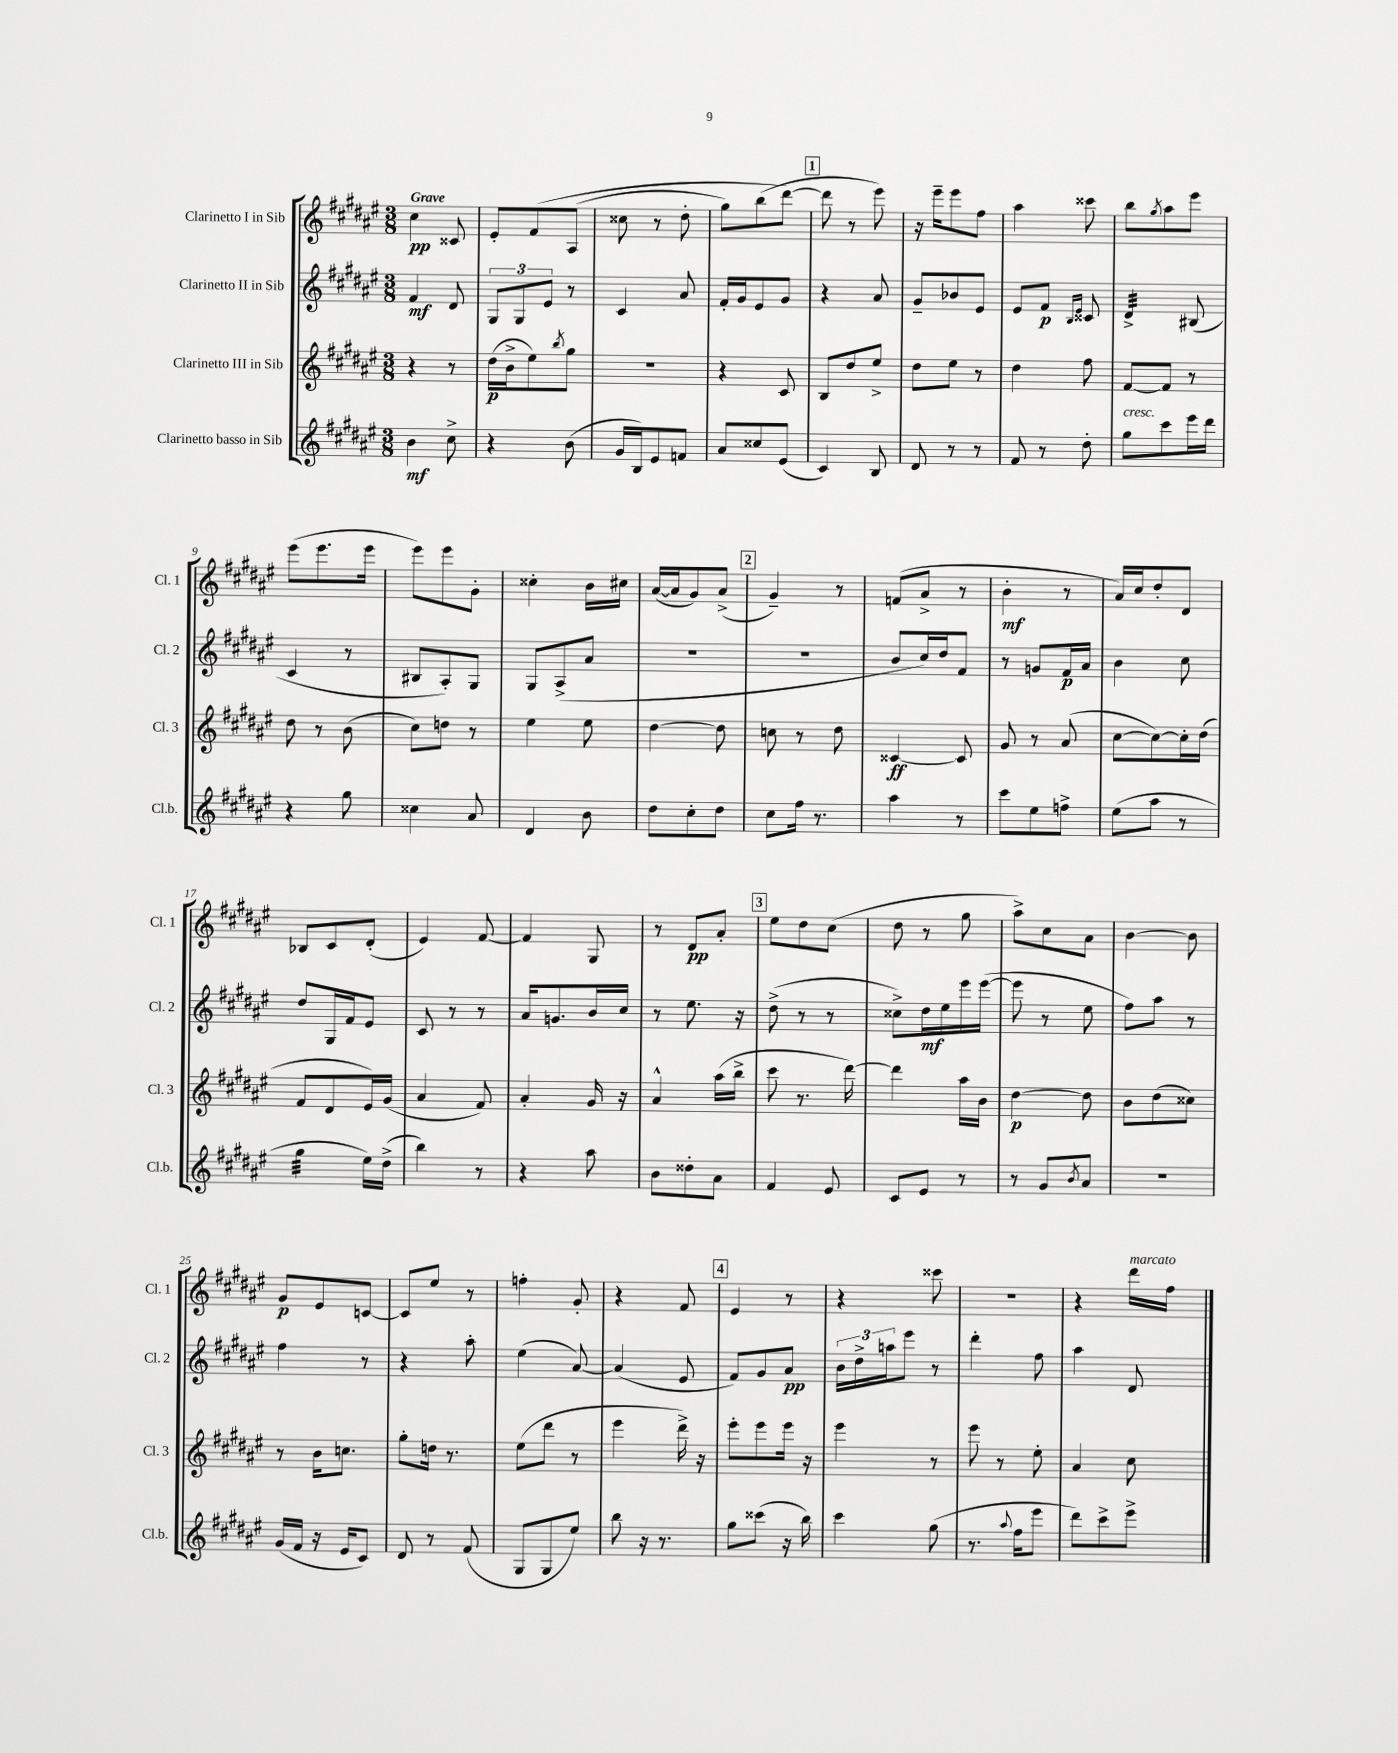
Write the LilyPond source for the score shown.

<<
\new StaffGroup <<
\new Staff = "s0" \with { instrumentName = "Clarinetto I in Sib" shortInstrumentName = "Cl. 1" } {
    \clef treble \key fis \major \numericTimeSignature \time 3/8 \tempo "Grave"
    cis''4\pp cisis'8 |
    eis'8-. fis'8\( ais8( |
    cisis''8 r8 dis''8-. |
    gis''8) b''8( dis'''8~\) |
    \mark \markup { \box "1" } dis'''8 r8 eis'''8) |
    r16 eis'''16-- eis'''8 fis''8 |
    ais''4 cisis'''8 |
    b''8 \acciaccatura { gis''8 } ais''8 eis'''8 |
    eis'''8( eis'''8. eis'''16 |
    eis'''8) eis'''8 gis'8-. |
    cisis''4-. b'16 cis''16 |
    ais'16~( ais'16 gis'8) ais'8->( |
    \mark \markup { \box "2" } gis'4--) r8 |
    f'8( ais'8-> r8 |
    b'4-.\mf r8 |
    ais'16) cis''16 dis''8-. dis'8 |
    bes8 cis'8 dis'8-.( |
    eis'4) fis'8~ |
    fis'4 gis8 |
    r8 dis'8\pp ais'8-. |
    \mark \markup { \box "3" } eis''8 dis''8 cis''8( |
    dis''8 r8 gis''8 |
    ais''8->) cis''8 ais'8 |
    b'4~ b'8 |
    gis'8\p eis'8 c'8~ |
    c'8 eis''8 r8 |
    f''4-. gis'8-. |
    r4 fis'8 |
    \mark \markup { \box "4" } eis'4 r8 |
    r4 cisis'''8 |
    R4. |
    r4 dis'''16^\markup { \italic "marcato" } fis''16 \bar "|." |
}
\new Staff = "s1" \with { instrumentName = "Clarinetto II in Sib" shortInstrumentName = "Cl. 2" } {
    \clef treble \key fis \major \numericTimeSignature \time 3/8
    fis'4\mf dis'8 |
    \tuplet 3/2 { gis8 gis8 eis'8 } r8 |
    cis'4 ais'8 |
    fis'16-. gis'16 eis'8 gis'8 |
    \mark \markup { \box "1" } r4 ais'8 |
    gis'8-- bes'8 eis'8 |
    eis'8 fis'8\p \grace { b16 eis'16 } cisis'8 |
    dis'4:32-> bis8( |
    cis'4 r8 |
    bis8 ais8-.) gis8 |
    gis8 ais8->( ais'8 |
    R4. |
    \mark \markup { \box "2" } R4. |
    b'8 cis''16) dis''16 fis'8 |
    r8 g'8 fis'16\p ais'16 |
    b'4 cis''8 |
    dis''8 gis16 fis'16 eis'8 |
    cis'8 r8 r8 |
    ais'16 g'8. b'16 cis''16 |
    r8 eis''8. r16 |
    \mark \markup { \box "3" } dis''8->( r8 r8 |
    cisis''8->) dis''16\mf eis''16 eis'''16 eis'''16~( |
    eis'''8 r8 eis''8 |
    fis''8) ais''8 r8 |
    fis''4 r8 |
    r4 ais''8-. |
    eis''4( ais'8~) |
    ais'4( eis'8 |
    \mark \markup { \box "4" } fis'8) gis'8 ais'8\pp |
    \tuplet 3/2 { b'16 dis''16-> a''16 } eis'''8 r8 |
    dis'''4-. fis''8 |
    ais''4 dis'8 \bar "|." |
}
\new Staff = "s2" \with { instrumentName = "Clarinetto III in Sib" shortInstrumentName = "Cl. 3" } {
    \clef treble \key fis \major \numericTimeSignature \time 3/8
    r4 r8 |
    dis''16\p( b'16-> eis''8) \acciaccatura { b''8 } gis''8 |
    r4. |
    r4 cis'8 |
    \mark \markup { \box "1" } b8 dis''8 eis''8-> |
    dis''8 eis''8 r8 |
    dis''4 fis''8 |
    fis'8~ fis'8 r8 |
    dis''8 r8 b'8( |
    cis''8) d''8 r8 |
    eis''4 eis''8 |
    dis''4~ dis''8 |
    \mark \markup { \box "2" } c''8 r8 dis''8 |
    cisis'4~\ff cisis'8 |
    gis'8 r8 ais'8( |
    cis''8~ cis''8~) cis''16-. dis''16( |
    fis'8 dis'8 eis'16) gis'16( |
    ais'4 fis'8) |
    ais'4-. gis'16 r16 |
    ais'4-^ ais''16( b''16-> |
    \mark \markup { \box "3" } cis'''8 r8. dis'''16~) |
    dis'''4 ais''16 b'16 |
    dis''4~\p dis''8 |
    b'8 dis''8( cisis''8) |
    r8 b'16 c''8. |
    gis''8-. d''16 r8. |
    eis''8( dis'''8 r8 |
    eis'''4 dis'''16->) r16 |
    \mark \markup { \box "4" } eis'''8-. eis'''8 eis'''16 r16 |
    eis'''4 r8 |
    eis'''8 r8 eis''8-. |
    ais'4 cis''8 \bar "|." |
}
\new Staff = "s3" \with { instrumentName = "Clarinetto basso in Sib" shortInstrumentName = "Cl.b." } {
    \clef treble \key fis \major \numericTimeSignature \time 3/8
    b'4\mf cis''8-> |
    r4 b'8( |
    gis'16 b16) eis'8 f'8 |
    ais'8 cisis''8 eis'8( |
    \mark \markup { \box "1" } cis'4) b8 |
    dis'8 r8 r8 |
    fis'8 r8 dis''8-. |
    gis''8^\markup { \italic "cresc." } cis'''8 eis'''16 dis'''16 |
    r4 gis''8 |
    cisis''4 ais'8 |
    dis'4 b'8 |
    dis''8 cis''8-. dis''8 |
    \mark \markup { \box "2" } cis''8 fis''16 r8. |
    ais''4 r8 |
    cis'''8 eis''8 f''8-> |
    eis''8( ais''8 r8 |
    gis''4:32 eis''16) dis''16->( |
    b''4) r8 |
    r4 ais''8 |
    b'8 disis''8-. ais'8 |
    \mark \markup { \box "3" } fis'4 eis'8 |
    cis'8 eis'8 r8 |
    r8 gis'8 \acciaccatura { b'8 } ais'8 |
    R4. |
    gis'16( fis'16 r16 eis'16 cis'8) |
    dis'8 r8 fis'8( |
    gis8 gis8 eis''8) |
    b''8 r16 r8. |
    \mark \markup { \box "4" } gis''8 cisis'''8( r16 b''16) |
    cis'''4 gis''8( |
    r8. \appoggiatura { ais''8 } fis''16 eis'''8 |
    dis'''8) cis'''8-> eis'''8-> \bar "|." |
}
>>
>>
